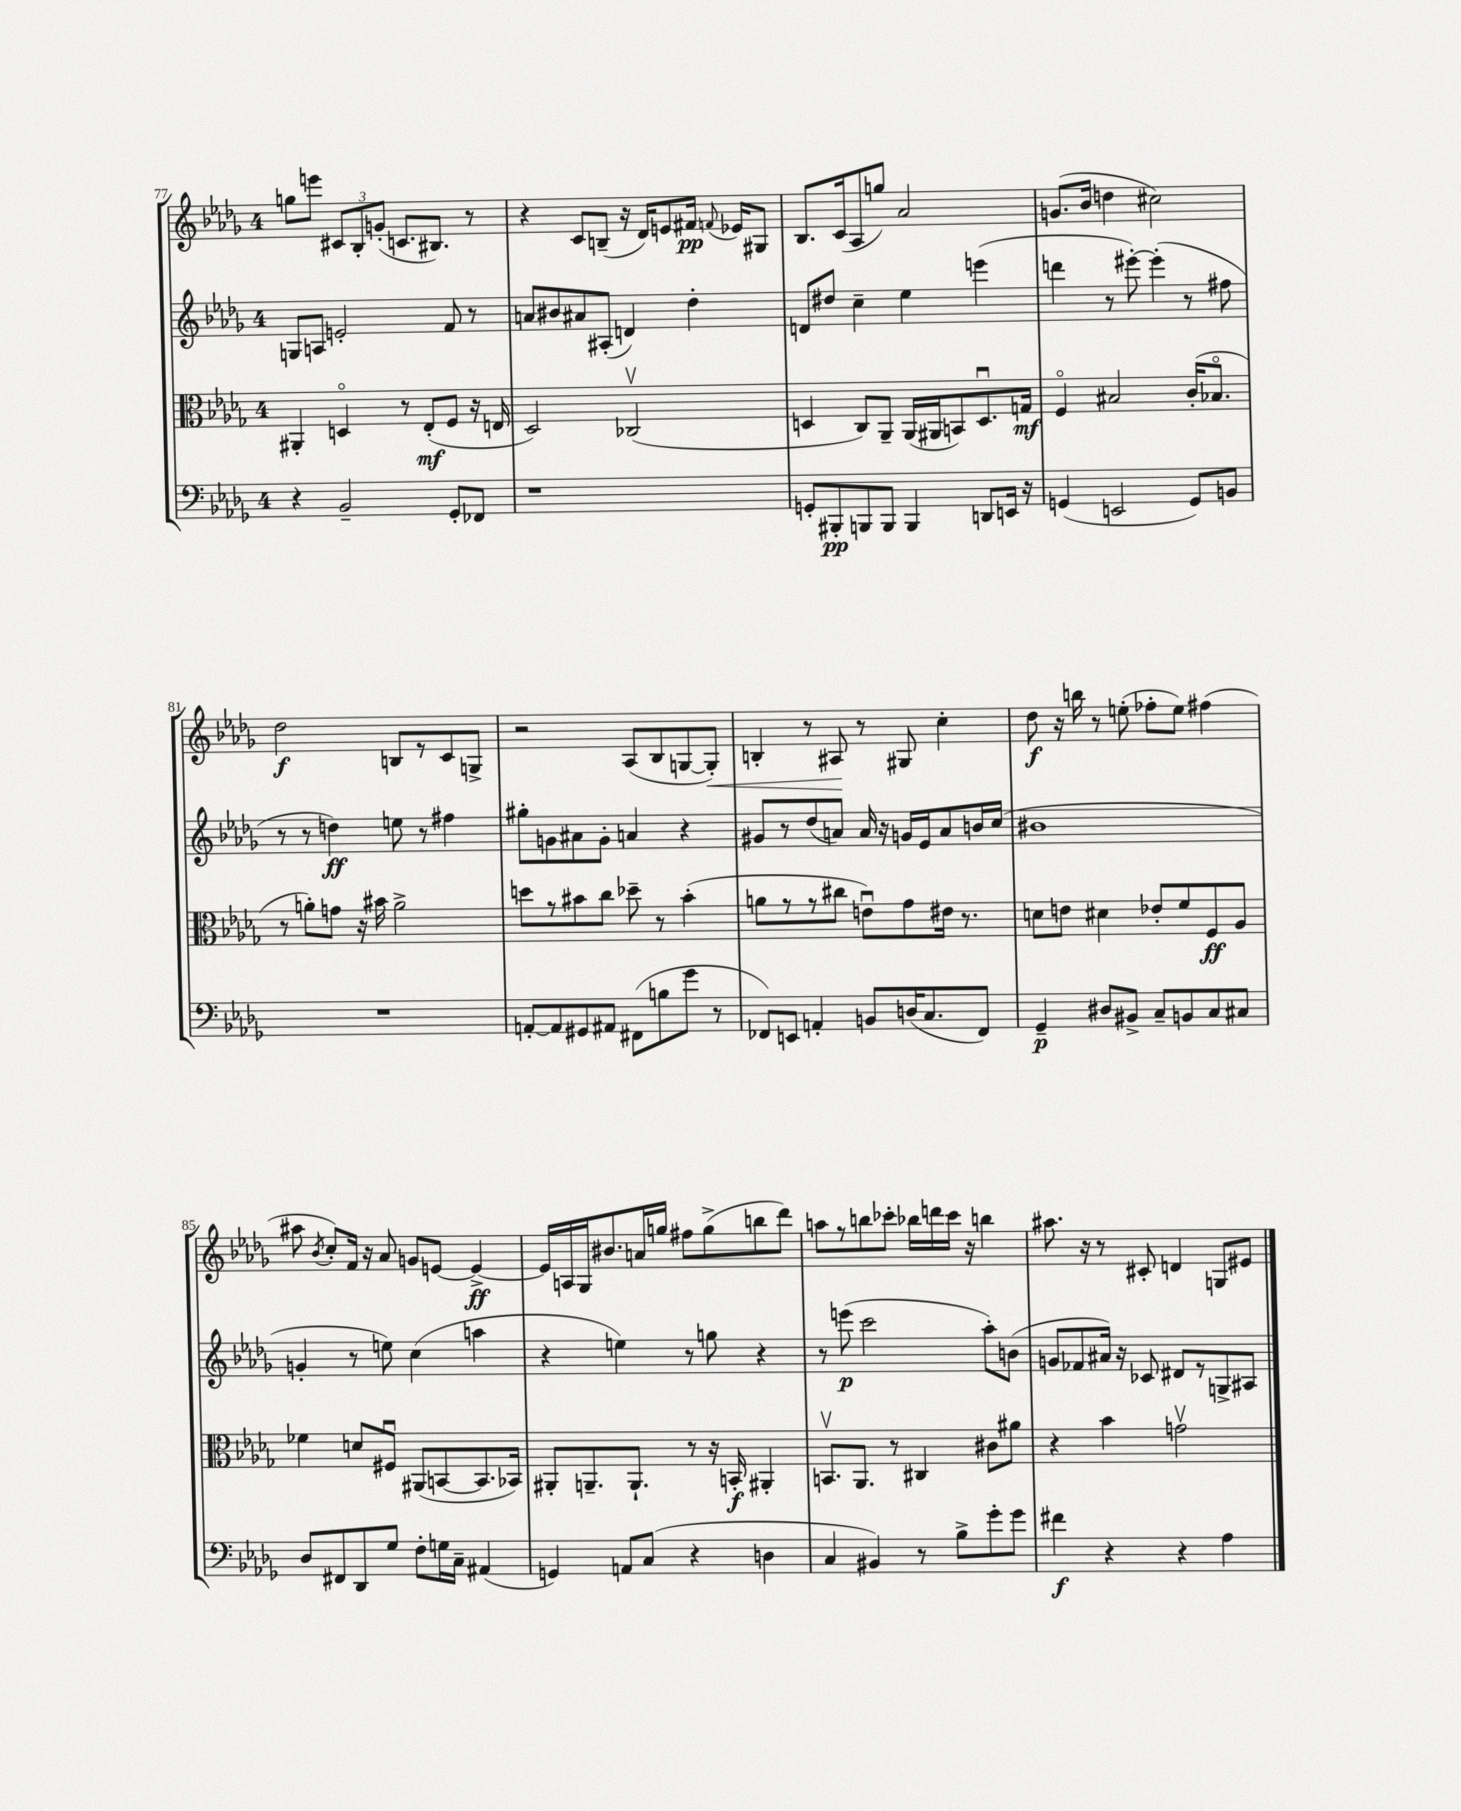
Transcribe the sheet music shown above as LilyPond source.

<<
\new StaffGroup <<
\new Staff = "s0" {
    \clef treble \key des \major \once \override Staff.TimeSignature.style = #'single-digit \time 4/4
    \autoBeamOff g''8[ e'''8] \tuplet 3/2 { cis'8[ bes8-. g'8]-.( } c'8.[ bis8.]) r8 |
    r4 c'8[ b8]--( r16 des'16[) e'8 fis'16]\pp \appoggiatura { f'8 } ees'16[ gis8] |
    bes8.[ c'16( aes8 g''8]) aes'2 |
    g'8.[( bes'16] d''4 cis''2) |
    des''2\f b8[ r8 c'8 g8]-> |
    r2 aes8[( bes8 g8~ g8]-.\<) |
    b4-. r8 ais8\! r8 gis8 c''4-. |
    des''8\f r16 b''16 r8 e''8-.( fes''8[-. e''8]) fis''4( |
    ais''8 \acciaccatura { bes'8 } c''8[-.) f'16] r16 aes'8 g'8[ e'8]~ e'4~->\ff |
    e'16[ a16 ges16 bis'8. a'16 g''16] fis''8[ g''8->( b''8 des'''8]) |
    a''8[ r8 b''8 ces'''8]-. bes''16[ d'''16 ces'''16] r16 b''4 |
    ais''8. r16 r8 cis'8-. d'4 g8[ eis'8] \bar "|." |
}
\new Staff = "s1" {
    \clef treble \key des \major \once \override Staff.TimeSignature.style = #'single-digit \time 4/4
    \autoBeamOff g8[ a8] e'2-. f'8 r8 |
    a'8[ bis'8 ais'8 ais8]-.( d'4) des''4-. |
    d'8[ dis''8] c''4-- ees''4 e'''4( |
    d'''4 r8 eis'''8~-.) eis'''4-.( r8 fis''8 |
    r8 r8 d''4\ff) e''8 r8 fis''4 |
    gis''8[-. g'8 ais'8 g'8]-. a'4 r4 |
    gis'8[ r8 des''8( a'8]) a'16 r16 g'16[ ees'16 a'8 b'16 c''16]( |
    bis'1 |
    g'4-. r8 e''8) c''4( a''4 |
    r4 e''4) r8 g''8 r4 |
    r8 e'''8\p( c'''2 aes''8[-.) b'8]( |
    g'8[ fes'8 ais'16]) r16 ces'8 dis'8[ r8 g8-> ais8] \bar "|." |
}
\new Staff = "s2" {
    \clef alto \key des \major \once \override Staff.TimeSignature.style = #'single-digit \time 4/4
    \autoBeamOff ais,4-. d4\flageolet r8 ees8[-.\mf( f8] r16 e16 |
    des2) ces2\upbow( |
    d4 c8[) aes,8]-- aes,16[( ais,16 b,8) d8.\downbow g16]\mf |
    f4\flageolet bis2 c'16[-.( bes8.]\flageolet |
    r8 a'8[-.) g'8] r16 bis'16 a'2-> |
    d''8[ r8 bis'8 c''8] des''8-- r8 bis'4-.( |
    a'8[ r8 r8 cis''8] e'8[\downbow) ges'8 eis'16] r8. |
    d'8[ e'8] dis'4 ees'8[-. f'8 f8\ff aes8] |
    fes'4 d'8[ fis8]\downbow ais,8[( b,8~ b,8. bes,16]) |
    ais,8[-. a,8.-- a,8.]-! r8 r16 b,16-.\f ais,4-. |
    b,8.[\upbow aes,8.] r8 cis4 cis'8[ ais'8] |
    r4 bes'4 g'2\upbow \bar "|." |
}
\new Staff = "s3" {
    \clef bass \key des \major \once \override Staff.TimeSignature.style = #'single-digit \time 4/4
    \autoBeamOff r4 bes,2-- ges,8[-. fes,8] |
    r1 |
    g,8[-. bis,,8-.\pp b,,8 b,,8] b,,4 d,8[ e,16] r16 |
    g,4( e,2 g,8[) b,8] |
    R1 |
    a,8[~-. a,8 gis,8 ais,8] fis,8[( b8 ges'8] r8 |
    fes,8[) e,8] a,4-. b,8[ d16( c8. fes,8]) |
    ges,4--\p dis8[ bis,8]-> c8[-- b,8 c8 cis8] |
    des8[ fis,8 des,8 ges8] f8[-. g16 c16]-- ais,4( |
    g,4) a,8[ c8]( r4 d4 |
    c4 bis,4) r8 bes8[-> ges'8-. ges'8] |
    fis'4\f r4 r4 aes4 \bar "|." |
}
>>
>>
\layout { \context { \Score currentBarNumber = #77 } }
